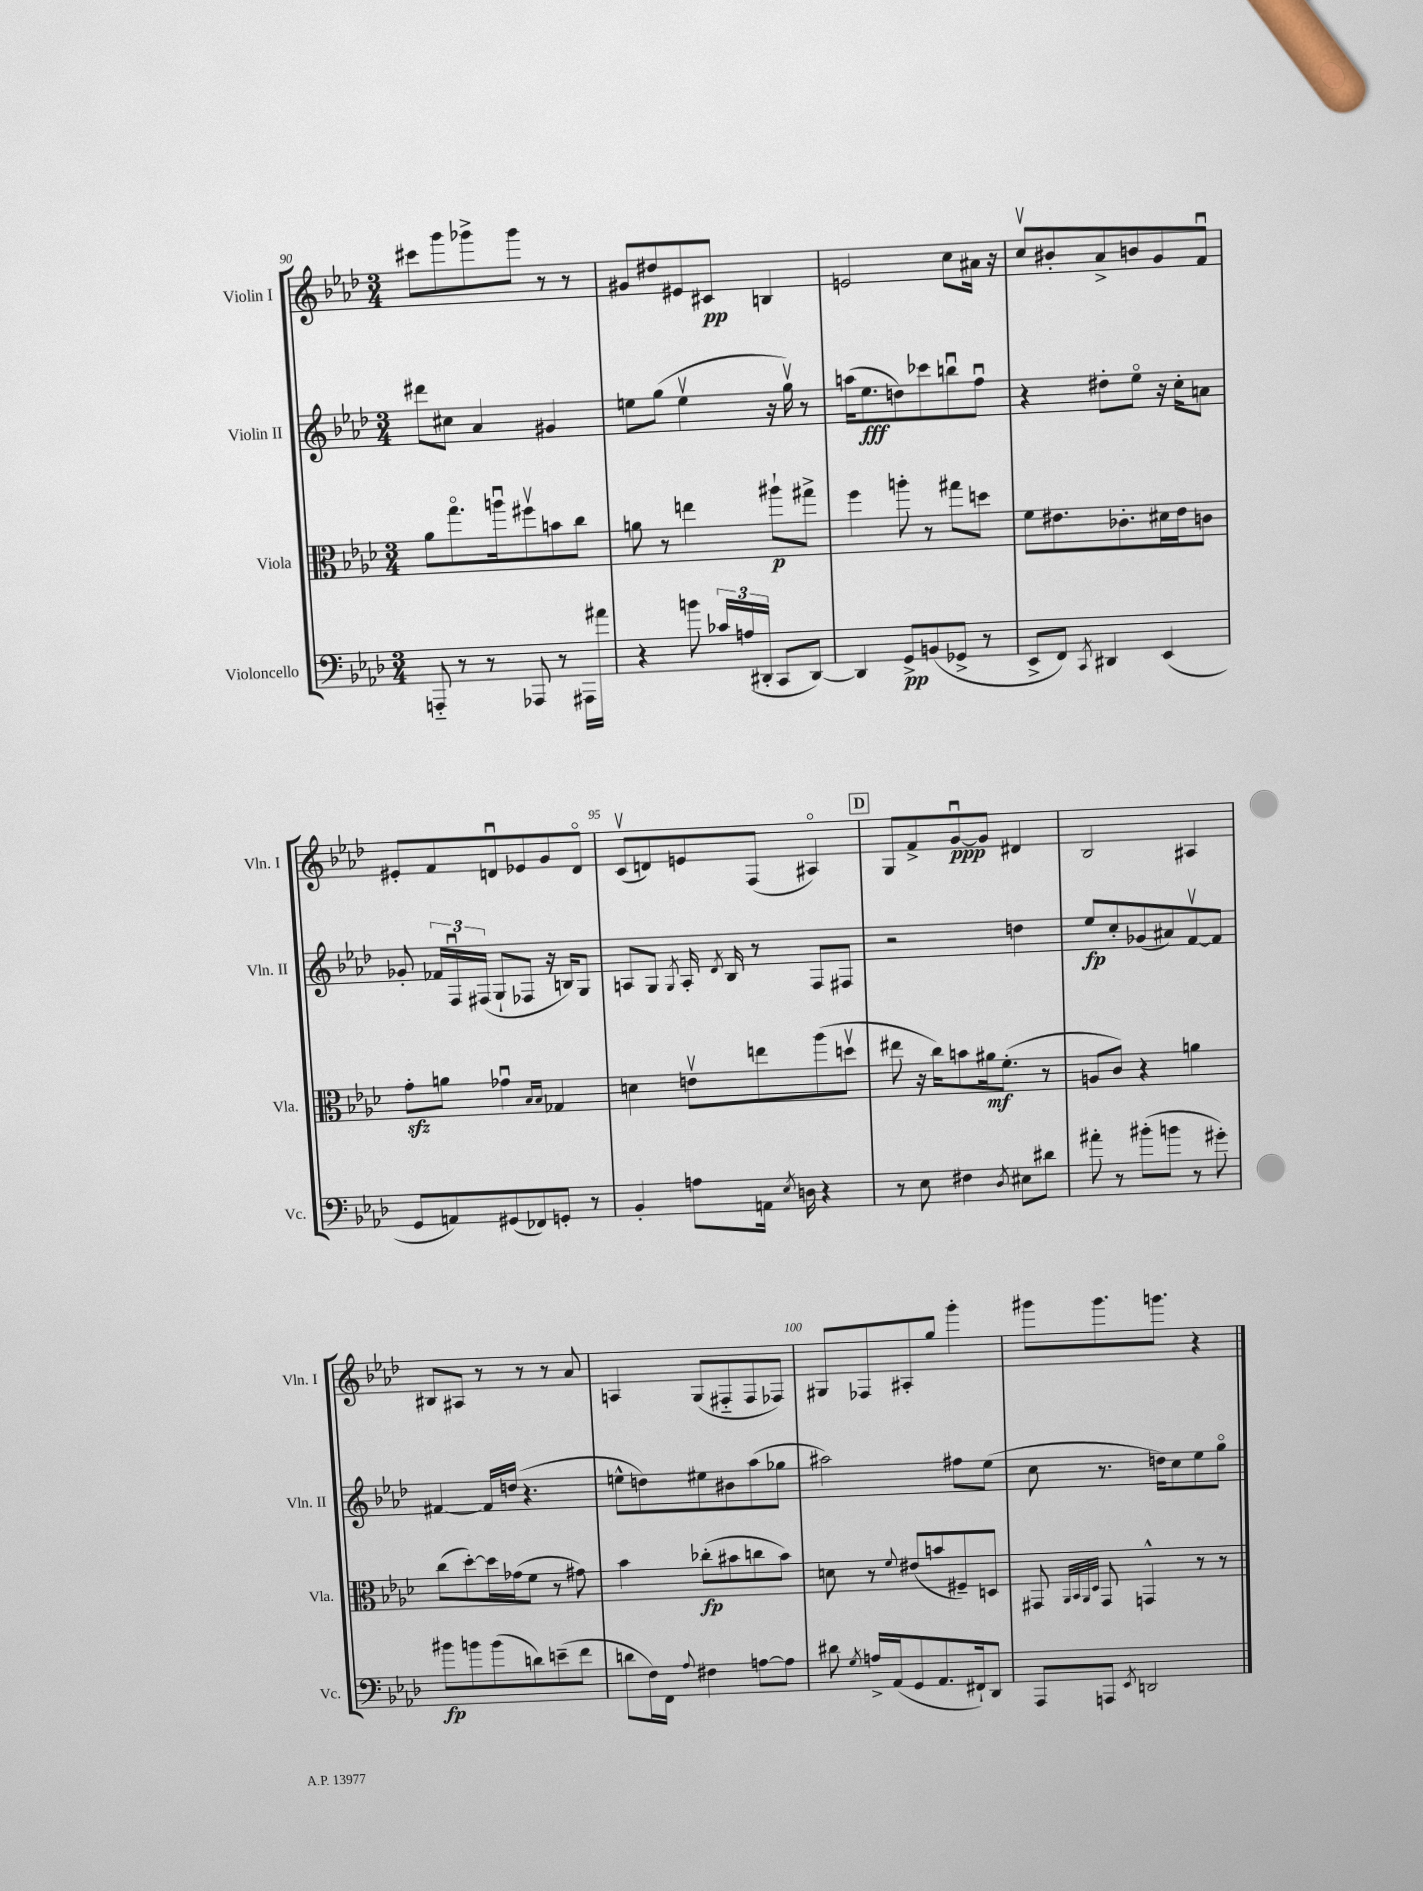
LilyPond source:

<<
\new StaffGroup <<
\new Staff = "s0" \with { instrumentName = "Violin I" shortInstrumentName = "Vln. I" } {
    \clef treble \key aes \major \numericTimeSignature \time 3/4
    \autoBeamOff cis'''8[ g'''8 ges'''8-> ges'''8] r8 r8 |
    gis'8[ dis''8 eis'8 cis'8]\pp b4 |
    e'2 c''8[ ais'16] r16 |
    c''8[\upbow bis'8-. aes'8-> b'8 g'8 f'8]\downbow |
    eis'8[-. f'8 d'8\downbow ees'8 g'8 d'8]\flageolet |
    c'8[\upbow( d'8) e'8 f8]( ais4\flageolet) |
    \mark \markup { \box "D" } g8[ f'8-> g'8~\downbow\ppp g'8] dis'4 |
    bes2 ais4 |
    bis8[ ais8] r8 r8 r8 aes'8 |
    a4 g8[( fis8-_ fis8 fes8]) |
    gis8[ fes8 ais8-. g''8] g'''4-. |
    gis'''8[ gis'''8. g'''8.] r4 \bar "|." |
}
\new Staff = "s1" \with { instrumentName = "Violin II" shortInstrumentName = "Vln. II" } {
    \clef treble \key aes \major \numericTimeSignature \time 3/4
    \autoBeamOff dis'''8[ cis''8] aes'4 gis'4 |
    e''8[ g''8]( e''4\upbow r16 g''16\upbow) r8 |
    a''16[( ees''8.\fff d''8) ces'''8 b''8\downbow f''8]\downbow |
    r4 dis''8[-. ees''8]\flageolet r16 c''16[-. a'8] |
    ges'8-. \tuplet 3/2 { fes'16[ f16\downbow fis16]( } g8[-! fes8] r16 b16[) g8] |
    a8[ g8] \acciaccatura { g8 } a16-. \acciaccatura { des'8 } bes16 r8 f8[ fis8] |
    \mark \markup { \box "D" } r2 d''4 |
    ees''8[\fp c''8-. ges'8( ais'8) f'8~\upbow f'8] |
    fis'4~ fis'16[ d''16]( r4. |
    e''8[-^ d''8) eis''8 bis'8 aes''8( ges''8] |
    ais''2) fis''8[ ees''8]( |
    c''8 r8. d''16[) c''8 ees''8 g''8]\flageolet \bar "|." |
}
\new Staff = "s2" \with { instrumentName = "Viola" shortInstrumentName = "Vla." } {
    \clef alto \key aes \major \numericTimeSignature \time 3/4
    \autoBeamOff aes'8[ g''8.\flageolet a''16\downbow fis''8\upbow b'8 c''8] |
    a'8 r8 e''4 ais''8[-!\p gis''8]-> |
    f''4 a''8-. r8 gis''8[ d''8] |
    f'8[ eis'8. ces'8.-. dis'16 eis'16 c'8] |
    g'8[-.\sfz a'8] ges'4\downbow \grace { bes16[ bes16] } ges4 |
    d'4 e'8[\upbow e''8 aes''8( d''8]\upbow |
    \mark \markup { \box "D" } eis''8 r16 c''16[) b'8 ais'16\mf f'8.]-.( r8 |
    a8[ c'8]) r4 a'4 |
    c''8[( des''8~-.) des''16 ges'16( f'8] r8 gis'8) |
    bes'4 ces''8[-.\fp( bis'8 c''8 bis'8]) |
    d'8 r8 \appoggiatura { f'8 } eis'8[( b'8 fis8--) d8] |
    gis,8 \grace { aes,32[ bes,32 aes,32 des32] } gis,8 g,4-^ r8 r8 \bar "|." |
}
\new Staff = "s3" \with { instrumentName = "Violoncello" shortInstrumentName = "Vc." } {
    \clef bass \key aes \major \numericTimeSignature \time 3/4
    \autoBeamOff a,,8-_ r8 r8 aes,,8 r8 ais,,16[ ais'16] |
    r4 b'8 \tuplet 3/2 { ces'16[ a16( dis,16]-. } c,8[ dis,8]~) |
    dis,4 g,8[->\pp b,8( ges,8]-> r8 |
    ees,8[-> f,8]) \acciaccatura { c,8 } dis,4 ees,4( |
    g,8[ a,8) gis,8( fes,8) g,8]-. r8 |
    bes,4-. a8[ a,16] \acciaccatura { ees8 } d16 r4 |
    \mark \markup { \box "D" } r8 ees8 fis4 \acciaccatura { des8 } eis8[ dis'8] |
    ais'8-. r8 bis'8[-.( b'8] r8 gis'8-.) |
    bis'8[\fp b'8 b'8( d'8) e'8--( f'8] |
    d'8[ f16) f,16] \appoggiatura { aes8 } fis4 a8[~ a8] |
    dis'8 \acciaccatura { g8 } a16[-> aes,16( g,8 aes,8. fis,16-!) des,8] |
    aes,,8[ a,,8] \acciaccatura { ees,8 } d,2 \bar "|." |
}
>>
>>
\layout { \context { \Score currentBarNumber = #90 \override BarNumber.break-visibility = ##(#f #t #t) barNumberVisibility = #(every-nth-bar-number-visible 5) } }
